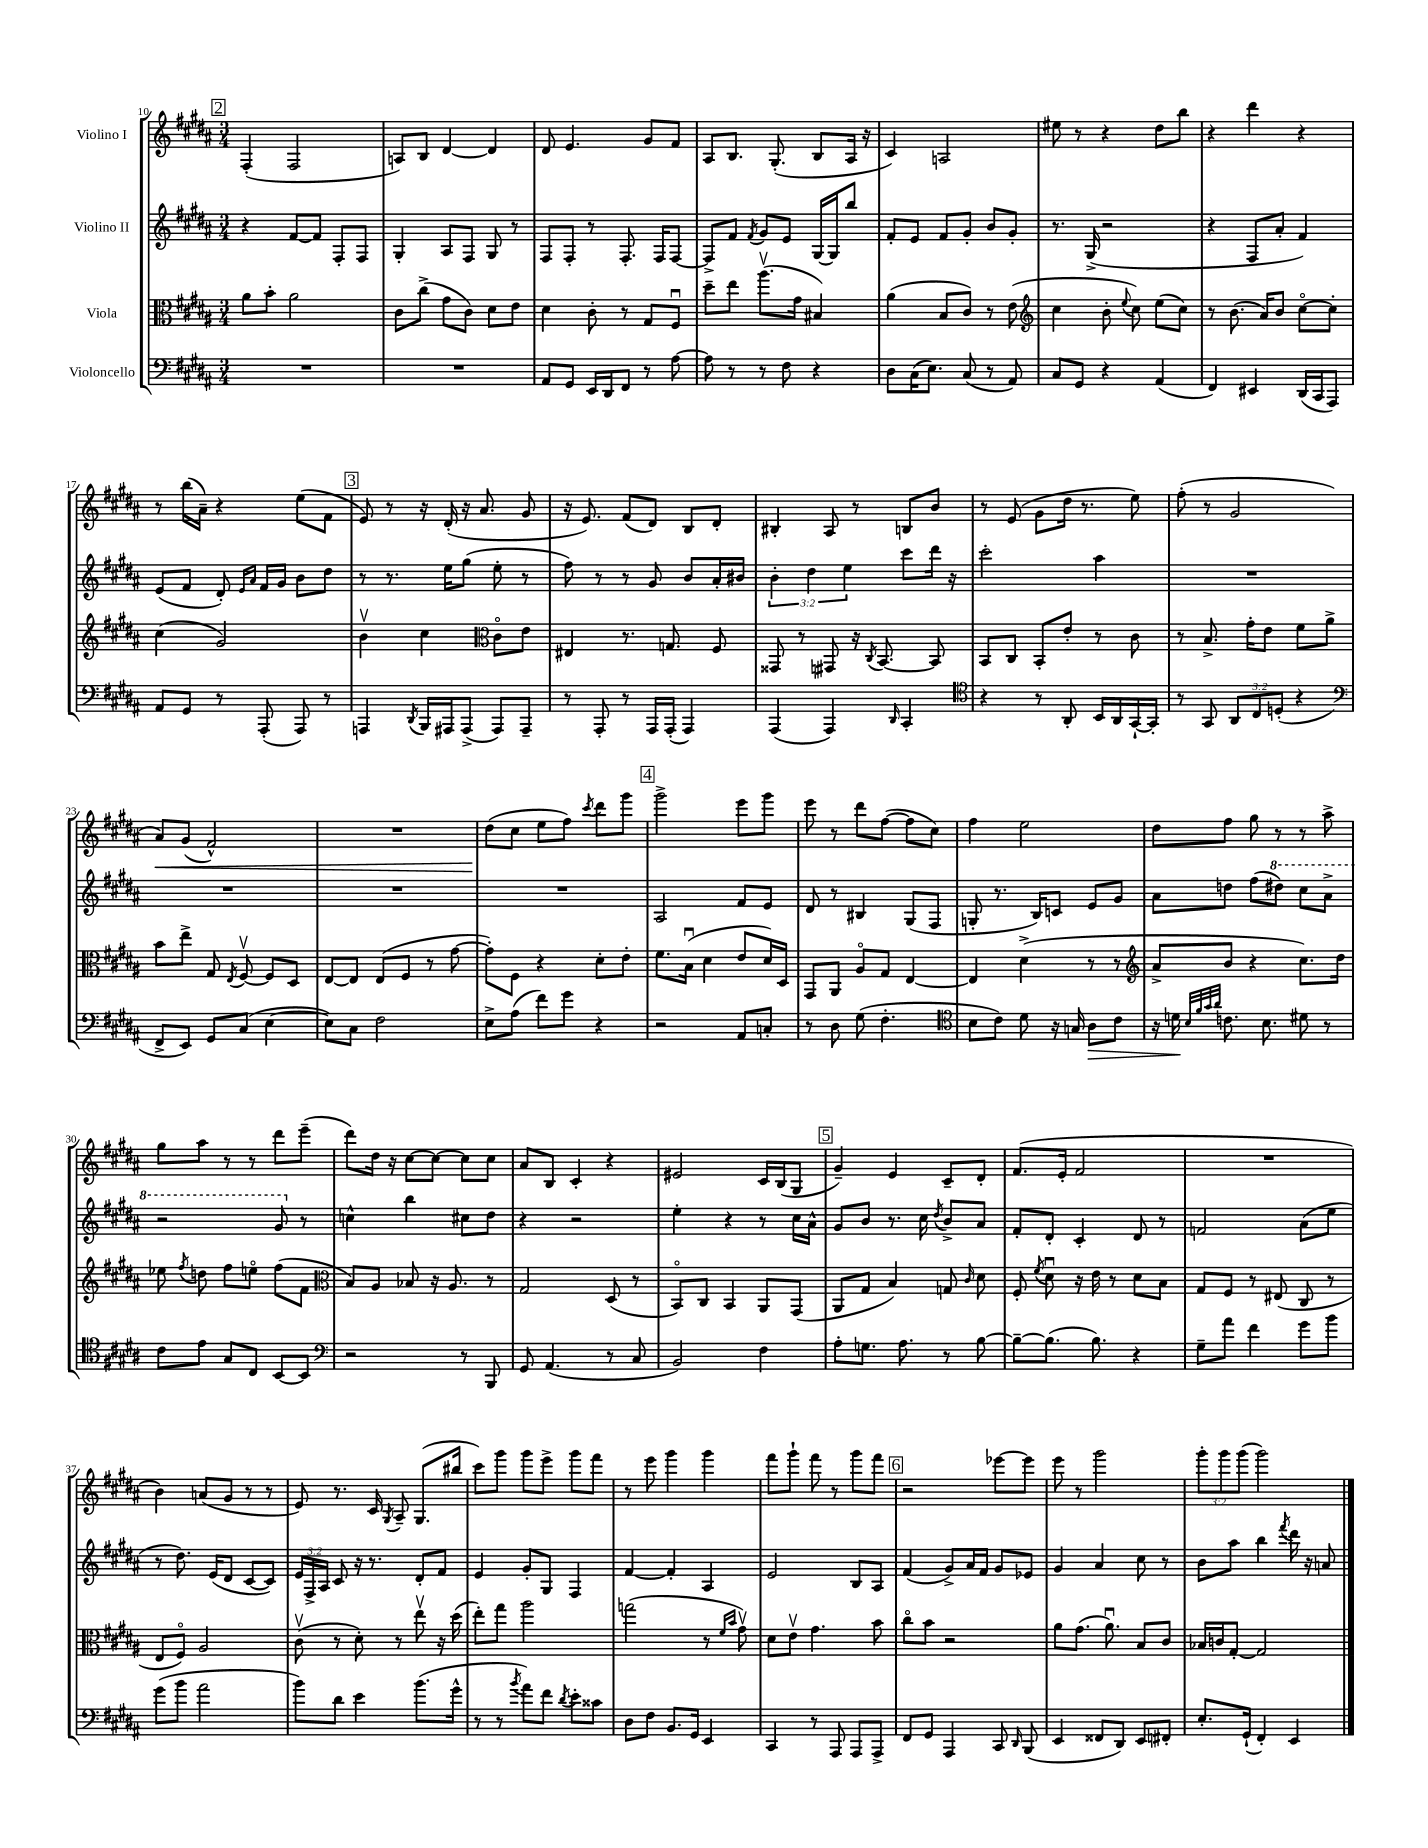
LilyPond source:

<<
\new StaffGroup <<
\new Staff = "s0" \with { instrumentName = "Violino I" } {
    \clef treble \key b \major \numericTimeSignature \time 3/4 \override Staff.TupletNumber.text = #tuplet-number::calc-fraction-text
    \autoBeamOff \mark \markup { \box "2" } fis4-.( fis2 |
    a8[) b8] dis'4~ dis'4 |
    dis'8 e'4. gis'8[ fis'8] |
    ais8[ b8.] gis8.-.( b8[ ais16] r16 |
    cis'4) a2 |
    eis''8 r8 r4 dis''8[ b''8] |
    r4 dis'''4 r4 |
    r8 b''16[( ais'16]--) r4 e''8[( fis'8] |
    \mark \markup { \box "3" } e'8) r8 r16 dis'16-.( r16 ais'8. gis'8 |
    r16 e'8.) fis'8[( dis'8]) b8[ dis'8]-. |
    bis4-. ais8 r8 b8[ b'8] |
    r8 e'8( gis'8[ dis''16] r8. e''8) |
    fis''8-.( r8 gis'2 |
    ais'8[\<) gis'8]( fis'2-^) |
    R2. |
    dis''8[\!( cis''8] e''8[ fis''8]) \acciaccatura { cis'''8 } dis'''8[ gis'''8] |
    \mark \markup { \box "4" } gis'''2-> e'''8[ gis'''8] |
    e'''8 r8 dis'''8[ fis''8]~( fis''8[ cis''8]) |
    fis''4 e''2 |
    dis''8[ fis''8] gis''8 r8 r8 ais''8-> |
    gis''8[ ais''8] r8 r8 dis'''8[ e'''8]--( |
    dis'''8[) dis''16] r16 cis''8[~ cis''8]~ cis''8[ cis''8] |
    ais'8[ b8] cis'4-. r4 |
    eis'2 cis'16[ b16( gis8] |
    \mark \markup { \box "5" } gis'4--) e'4 cis'8[-- dis'8]-. |
    fis'8.[( e'16]-. fis'2 |
    R2. |
    b'4) a'8[( gis'8] r8 r8 |
    e'8) r8. cis'16 \acciaccatura { gis8 } ais8-- gis8.[( bis''16] |
    cis'''8[) gis'''8] gis'''8[ e'''8]-> gis'''8[ fis'''8] |
    r8 e'''8 gis'''4 gis'''4 |
    fis'''8[ gis'''8]-! fis'''8 r8 gis'''8[ fis'''8] |
    \mark \markup { \box "6" } r2 ees'''8[~ ees'''8] |
    e'''8 r8 gis'''2 |
    \tuplet 3/2 { gis'''8[-. gis'''8 gis'''8]( } gis'''2) \bar "|." |
}
\new Staff = "s1" \with { instrumentName = "Violino II" } {
    \clef treble \key b \major \numericTimeSignature \time 3/4 \override Staff.TupletNumber.text = #tuplet-number::calc-fraction-text
    \autoBeamOff \mark \markup { \box "2" } r4 fis'8[~ fis'8] fis8[-. fis8] |
    gis4-. ais8[ fis8] gis8 r8 |
    fis8[ fis8]-. r8 fis8.-. fis16[ fis8]~ |
    fis8[-> fis'8] \acciaccatura { fis'8 } gis'8[ e'8] gis16[~ gis16 b''8] |
    fis'8[-. e'8] fis'8[ gis'8]-. b'8[ gis'8]-. |
    r8. gis16->( r2 |
    r4 fis8[ ais'8]-. fis'4) |
    e'8[( fis'8] dis'8-.) \grace { e'16[ ais'16] } fis'16[ gis'16] b'8[ dis''8] |
    \mark \markup { \box "3" } r8 r8. e''16[ gis''8]( e''8-. r8 |
    fis''8) r8 r8 gis'8 b'8[ ais'16-. bis'16] |
    \tuplet 3/2 { b'4-. dis''4 e''4 } cis'''8[ dis'''16] r16 |
    cis'''2-. ais''4 |
    R2. |
    R2. |
    R2. |
    R2. |
    \mark \markup { \box "4" } ais2 fis'8[ e'8] |
    dis'8 r8 bis4 gis8[( fis8] |
    g8-. r8. b16[) c'8] e'8[ gis'8] |
    ais'8[ d''8] fis''8[( \ottava #1 dis'''!8]) cis'''8[ ais''8]-> |
    r2 gis''8 \ottava #0 r8 |
    c''4-^ b''4 cis''8[ dis''8] |
    r4 r2 |
    e''4-. r4 r8 cis''16[ ais'16]-^ |
    \mark \markup { \box "5" } gis'8[ b'8] r8. cis''16 \acciaccatura { dis''8 } b'8[-> ais'8] |
    fis'8[-. dis'8]-. cis'4-. dis'8 r8 |
    f'2 ais'8[( e''8] |
    r8 dis''8.) e'16[( dis'8] cis'8[~ cis'8]) |
    \tuplet 3/2 { e'16[ fis16-> ais16] } cis'8 r16 r8. dis'8[-. fis'8] |
    e'4 gis'8[-. gis8] fis4 |
    fis'4~ fis'4-. ais4 |
    e'2 b8[ ais8] |
    \mark \markup { \box "6" } fis'4( gis'8[->) ais'16 fis'16] gis'8[ ees'8] |
    gis'4 ais'4 cis''8 r8 |
    b'8[ ais''8] b''4 \acciaccatura { fis'''8 } dis'''16 r16 a'8 \bar "|." |
}
\new Staff = "s2" \with { instrumentName = "Viola" } {
    \clef alto \key b \major \numericTimeSignature \time 3/4
    \autoBeamOff \mark \markup { \box "2" } ais'8[ b'8]-. ais'2 |
    cis'8[ cis''8]->( gis'8[ cis'8]) dis'8[ e'8] |
    dis'4 cis'8-. r8 gis8[ fis8]\downbow |
    dis''8[-- e''8] ais''8.[\upbow( gis'16] bis4) |
    ais'4( b8[ cis'8]) r8 e'8( |
    \clef treble cis''4 b'8-. \appoggiatura { e''8 } cis''8) e''8[( cis''8]) |
    r8 b'8.( ais'16[) b'8] cis''8[~\flageolet cis''8]-. |
    cis''4( gis'2) |
    \mark \markup { \box "3" } b'4\upbow cis''4 \clef alto cis'8[\flageolet e'8] |
    eis4 r8. g8. fis8 |
    gisis,8 r8 gis,8 r16 \acciaccatura { cis8 } b,8.~ b,8 |
    b,8[ cis8] b,8[-. e'8]-. r8 cis'8 |
    r8 b8.-> gis'16[-. e'8] fis'8[ ais'8]-> |
    b'8[ e''8]-> gis8 \acciaccatura { e8 } fis8~\upbow fis8[ dis8] |
    e8[~ e8] e8[( fis8] r8 gis'8~ |
    gis'8[-.) fis8] r4 dis'8[-. e'8]-. |
    \mark \markup { \box "4" } fis'8.[ b16]\downbow( dis'4 e'8[ dis'16) dis16] |
    gis,8[ ais,8] ais8[\flageolet gis8] e4~ |
    e4 dis'4->( r8 r8 |
    \clef treble ais'8[-> b'8] r4 cis''8.[) dis''16] |
    ees''8 \acciaccatura { fis''8 } d''8 fis''8[ e''8]\flageolet fis''8[( fis'8] |
    \clef alto b8[) ais8] bes8 r16 ais8. r8 |
    gis2 dis8( r8 |
    b,8[\flageolet) cis8] b,4 ais,8[ gis,8]( |
    \mark \markup { \box "5" } ais,8[ gis8] b4) g8 \grace { cis'16 } dis'8 |
    fis8-. \acciaccatura { fis'8 } dis'8\downbow r16 e'16 r8 dis'8[ b8] |
    gis8[ fis8] r8 eis8( cis8 r8 |
    e8[ fis8]\flageolet) ais2 |
    cis'8\upbow( r8 dis'8-.) r8 e''8\upbow r16 dis''16( |
    e''8[-.) gis''8] ais''2 |
    g''2( r8 \grace { fis'16[ b'16] } gis'8\upbow) |
    dis'8[ e'8]\upbow gis'4. b'8 |
    \mark \markup { \box "6" } cis''8[\flageolet b'8] r2 |
    ais'8[ gis'8.]( ais'8.\downbow) b8[ cis'8] |
    bes16[ c'16 gis8]~-. gis2 \bar "|." |
}
\new Staff = "s3" \with { instrumentName = "Violoncello" } {
    \clef bass \key b \major \numericTimeSignature \time 3/4 \override Staff.TupletNumber.text = #tuplet-number::calc-fraction-text
    \autoBeamOff \mark \markup { \box "2" } R2. |
    R2. |
    ais,8[ gis,8] e,16[ dis,16 fis,8] r8 ais8~ |
    ais8 r8 r8 fis8 r4 |
    dis8[ cis16( e8.]) cis8( r8 ais,8) |
    cis8[ gis,8] r4 ais,4( |
    fis,4) eis,4 dis,16[( cis,16 ais,,8]) |
    ais,8[ gis,8] r8 ais,,8-.( ais,,8) r8 |
    \mark \markup { \box "3" } a,,4 \acciaccatura { dis,8 } b,,16[ ais,,16 ais,,8]->( ais,,8[) ais,,8]-- |
    r8 ais,,8-. r8 ais,,16[ ais,,16]-.( ais,,4) |
    ais,,4( ais,,4) \grace { dis,16 } cis,4-. |
    \clef tenor r4 r8 ais,8-. b,16[ ais,16 gis,16~-! gis,16]-. |
    r8 gis,8 \tuplet 3/2 { ais,8[ cis8 d8]-.( } r4 |
    \clef bass fis,8[-> e,8]) gis,8[ cis8]( e4~ |
    e8[) cis8] fis2 |
    e8[-> ais8]( fis'8[) gis'8] r4 |
    \mark \markup { \box "4" } r2 ais,8[ c8]-. |
    r8 dis8 gis8( fis4.-. |
    \clef tenor b8[ cis'8]) dis'8 r16 g16 ais8[\> cis'8] |
    r16 d'16\! \grace { b32[ fis'32 gis'32 ais'32] } c'8. b8. dis'8 r8 |
    cis'8[ e'8] gis8[ cis8] b,8[~ b,8] |
    \clef bass r2 r8 b,,8 |
    gis,8 ais,4.( r8 cis8 |
    b,2) fis4 |
    \mark \markup { \box "5" } ais8[-. g8.] ais8. r8 b8~ |
    b8[~-- b8.]( b8.) r4 |
    gis8[-- ais'8] fis'4 gis'8[ b'8] |
    gis'8[( b'8] ais'2 |
    b'8[) dis'8] e'4 b'8.[( gis'16]-^ |
    r8 r8 \acciaccatura { b'8 } ais'8[) fis'8] \acciaccatura { dis'8 } e'8[-. cisis'8] |
    dis8[ fis8] b,8.[ gis,16] e,4 |
    cis,4 r8 ais,,8 ais,,8[ ais,,8]-> |
    \mark \markup { \box "6" } fis,8[ gis,8] ais,,4 cis,8 \grace { dis,16 } b,,8( |
    e,4 fisis,8[ dis,8]) e,8[ fis,8]-. |
    e8.[-. gis,16]-!( fis,4-.) e,4 \bar "|." |
}
>>
>>
\layout { \context { \Score currentBarNumber = #10 } }
